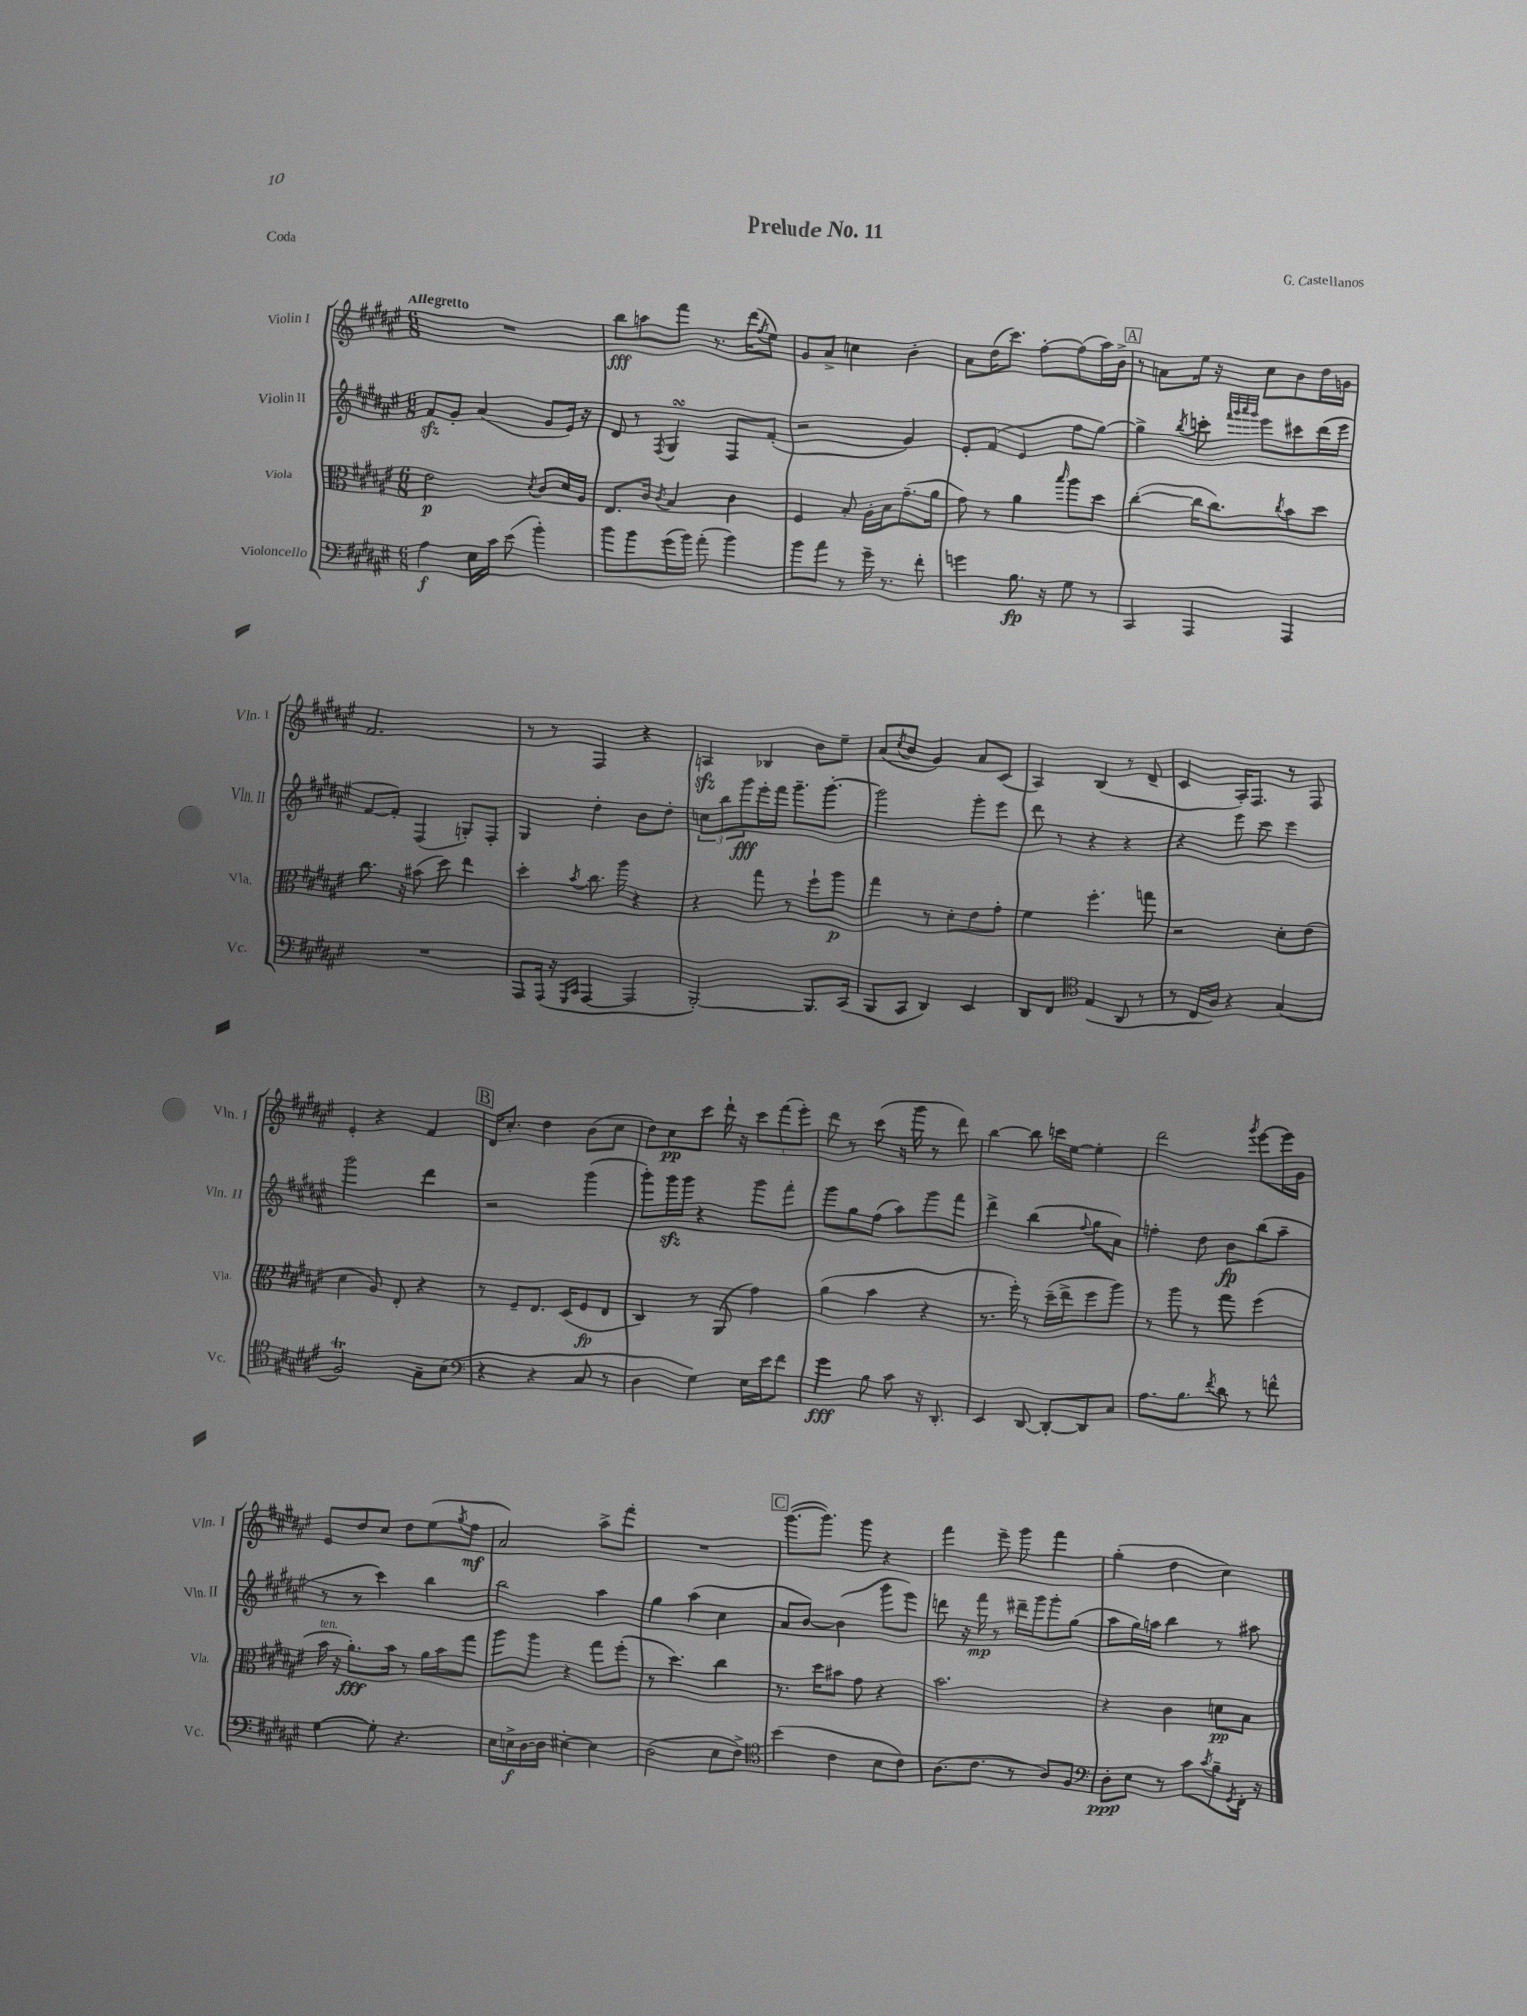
\header { title = "Prelude No. 11" composer = "G. Castellanos" piece = "Coda" }
<<
\new StaffGroup <<
\new Staff = "s0" \with { instrumentName = "Violin I" shortInstrumentName = "Vln. I" } {
    \clef treble \key fis \major \numericTimeSignature \time 6/8 \tempo "Allegretto"
    R2. |
    b''8\fff a''8 fis'''8 r8. dis'''16( \acciaccatura { fis''8 } eis''8) |
    gis'8 ais'8-> c''4 b'4-. |
    ais'8 dis''16( cis'''8.) fis''8~-. fis''8( ais''16) b'16-> |
    \mark \markup { \box "A" } r8 a'8 eis''16 r16 cis''8 b'8 dis''16 g'16 |
    fis'2. |
    r8 r8 fis4 r4 |
    a4\sfz bes4 b'8 eis''8-- |
    ais'8( \acciaccatura { cis''8 } b'8 gis'4) ais'8 cis'8( |
    ais4) b4( r8 dis'8-- |
    cis'4 ais16-.) fis8. r8 fis8 |
    eis'4-. r4 fis'4 |
    \mark \markup { \box "B" } dis'16 cis''8.-. dis''4 b'8( cis''8 |
    dis''8) cis''8\pp cis'''8 dis'''16-! r16 \tuplet 3/2 { cis'''8 fis'''8( eis'''8-.) } |
    dis'''8 r8 cis'''8( r16 gis'''16 r8 dis'''8) |
    b''4~ b''8 c'''16 eis''16~ eis''4-. |
    dis'''2 \acciaccatura { gis'''8 } eis'''8~ eis'''16 gis'16 |
    eis'8 dis''8 cis''8 dis''8 eis''8( \acciaccatura { gis''8 } fis''8\mf |
    ais'2) ais''8-> fis'''8-. |
    R2. |
    \mark \markup { \box "C" } gis'''8.~( gis'''8.) gis'''8 r4 |
    fis'''4 eis'''8-- gis'''8 fis'''4 |
    gis''4-.( dis''4 cis''4) \bar "|." |
}
\new Staff = "s1" \with { instrumentName = "Violin II" shortInstrumentName = "Vln. II" } {
    \clef treble \key fis \major \numericTimeSignature \time 6/8
    fis'8\sfz gis'8-. ais'4( gis'8 eis'16) r16 |
    dis'8 r8 \acciaccatura { fis8 } gis4\turn fis8 fis'8-.( |
    r2 gis'4) |
    eis'8-. fis'8( eis'4 fis''8 gis''8~) |
    \mark \markup { \box "A" } gis''4-> \acciaccatura { b''8 } c'''8-. \grace { fis'''32 gis'''32 ais'''32 gis'''32 } eis'''8 cis'''8 dis'''16( eis'''16 |
    fis'8~ fis'8-.) fis4( g8-.) fis8-. |
    gis4 dis''4-. b'8 dis''8-. |
    \tuplet 3/2 { c''8 b''8 gis'''8\fff } eis'''16-. fis'''16 gis'''8.-- gis'''8.~-. |
    gis'''2 gis'''8-. eis'''8 |
    dis'''8 r8 r4 r4 |
    r4 eis'''8 cis'''8 eis'''4 |
    gis'''2 dis'''4 |
    \mark \markup { \box "B" } r2 gis'''4( |
    gis'''8-.) gis'''16\sfz gis'''16 r4 gis'''8 fis'''8-. |
    gis'''8 gis''8 fis''8( ais''8) gis'''8 fis'''8 |
    dis'''4-> b''4( \appoggiatura { fis''8 } gis''8 ais'8) |
    f''4-. dis''8 b'8\fp b''8( ais''8-- |
    r8 r8 cis'''4) b''4 |
    b''2 ais''4 |
    gis''4 ais''4( cis''4 |
    \mark \markup { \box "C" } ais'8 b'8~) b'4( gis'''8 eis'''8) |
    d'''8 r16 fis'''16\mp r8 dis'''16-- gis'''16 gis'''8-. gis''8( |
    ais''8 gis''16) a''16 b''4 r8 ais''8 \bar "|." |
}
\new Staff = "s2" \with { instrumentName = "Viola" shortInstrumentName = "Vla." } {
    \clef alto \key fis \major \numericTimeSignature \time 6/8
    eis'2\p \acciaccatura { dis'8 } cis'8 dis'16 ais16 |
    eis8. cis'16 \acciaccatura { cis'8 } b4 cis'4 |
    fis4 b8-. ais16-. b16 gis'8.--( ais'16 |
    gis'8) r8 ais'4 \grace { b''16 } ais''8 dis''8 |
    \mark \markup { \box "A" } cis''4~-.( cis''16 cis''8.) \acciaccatura { cis''8 } b'8 dis''8 |
    cis''8. r16 bis'8( dis''8) eis''4 |
    dis''4-. \acciaccatura { b'8 } cis''8. ais''16 r4 |
    r4 gis''8 r8 fis''8-! ais''8\p |
    gis''4 r8 dis'8-. eis'8 gis'8-. |
    fis'4 fis''4.-. g''8 |
    r2 dis'8-. eis'8( |
    dis'4 ais8) eis8-. r4 |
    \mark \markup { \box "B" } r8 fis8-- eis8. dis16( fis8\fp eis8 |
    cis4) r8 ais,8( gis'4) |
    ais'4( b'4 r4 |
    r8. fis''16-.) r8 dis''16--( eis''16-> fis''8 ais''8) |
    r8 ais''8 r8 gis''8 fis''4( |
    b'16^\markup { \italic "ten." } r16 ais'8.-.\fff) b'16 r8 ais'16 b'16 gis''8 |
    ais''8 ais''8 r4 gis''8 fis''8-.( |
    r8 dis''4.) cis''4 |
    \mark \markup { \box "C" } r8. dis''16 bis'8 gis'8 r4 |
    b'2. |
    r4 cis'4 d'8\pp b8 \bar "|." |
}
\new Staff = "s3" \with { instrumentName = "Violoncello" shortInstrumentName = "Vc." } {
    \clef bass \key fis \major \numericTimeSignature \time 6/8
    ais4\f eis16 cis'16 eis'8( b'4-.) |
    b'8 b'8 gis'16( b'16) ais'8-.( b'4) |
    b'8 ais'8 r8 gis'16-- r8. fis'8-. |
    g'4 b8.\fp r16 gis8 r8 |
    \mark \markup { \box "A" } cis,4 ais,,4 ais,,4 |
    R2. |
    ais,,8 ais,,16( r16 \grace { gis,,16 cis,16 } ais,,4~ ais,,4 |
    b,,2~-.) b,,8. cis,16( |
    b,,8 cis,8 dis,4) eis,4 |
    dis,8 fis,8 \clef tenor eis4( ais,8 r8 |
    r8 cis16 ais16) r4 gis4( |
    fis2\trill) gis8-- b8( |
    \mark \markup { \box "B" } \clef bass r4 r4 cis8 r8 |
    dis4 gis4) eis16 eis'16 fis'8 |
    gis'4\fff b8 cis'8 r16 dis,8.-. |
    eis,4 dis,8~ dis,8~-. dis,8 cis8 |
    ais8. b8. \acciaccatura { fis'8 } dis'8 r8 f'8-^ |
    gis4~ gis8-. r4. |
    eis16 e16->\f dis16~ dis16 eis4~-. eis4 |
    dis2( eis8 fis8->) |
    \mark \markup { \box "C" } \clef tenor b'4( cis'4 b8 cis'8) |
    ais8.( cis'8. r8 ais8) fis8 |
    \clef bass dis8-.\ppp eis8 r8 cis'8 \acciaccatura { cis'8 } b8-- \acciaccatura { gis,8 } fis,16-. r16 \bar "|." |
}
>>
>>
\layout { \context { \Score \remove "Bar_number_engraver" } }
